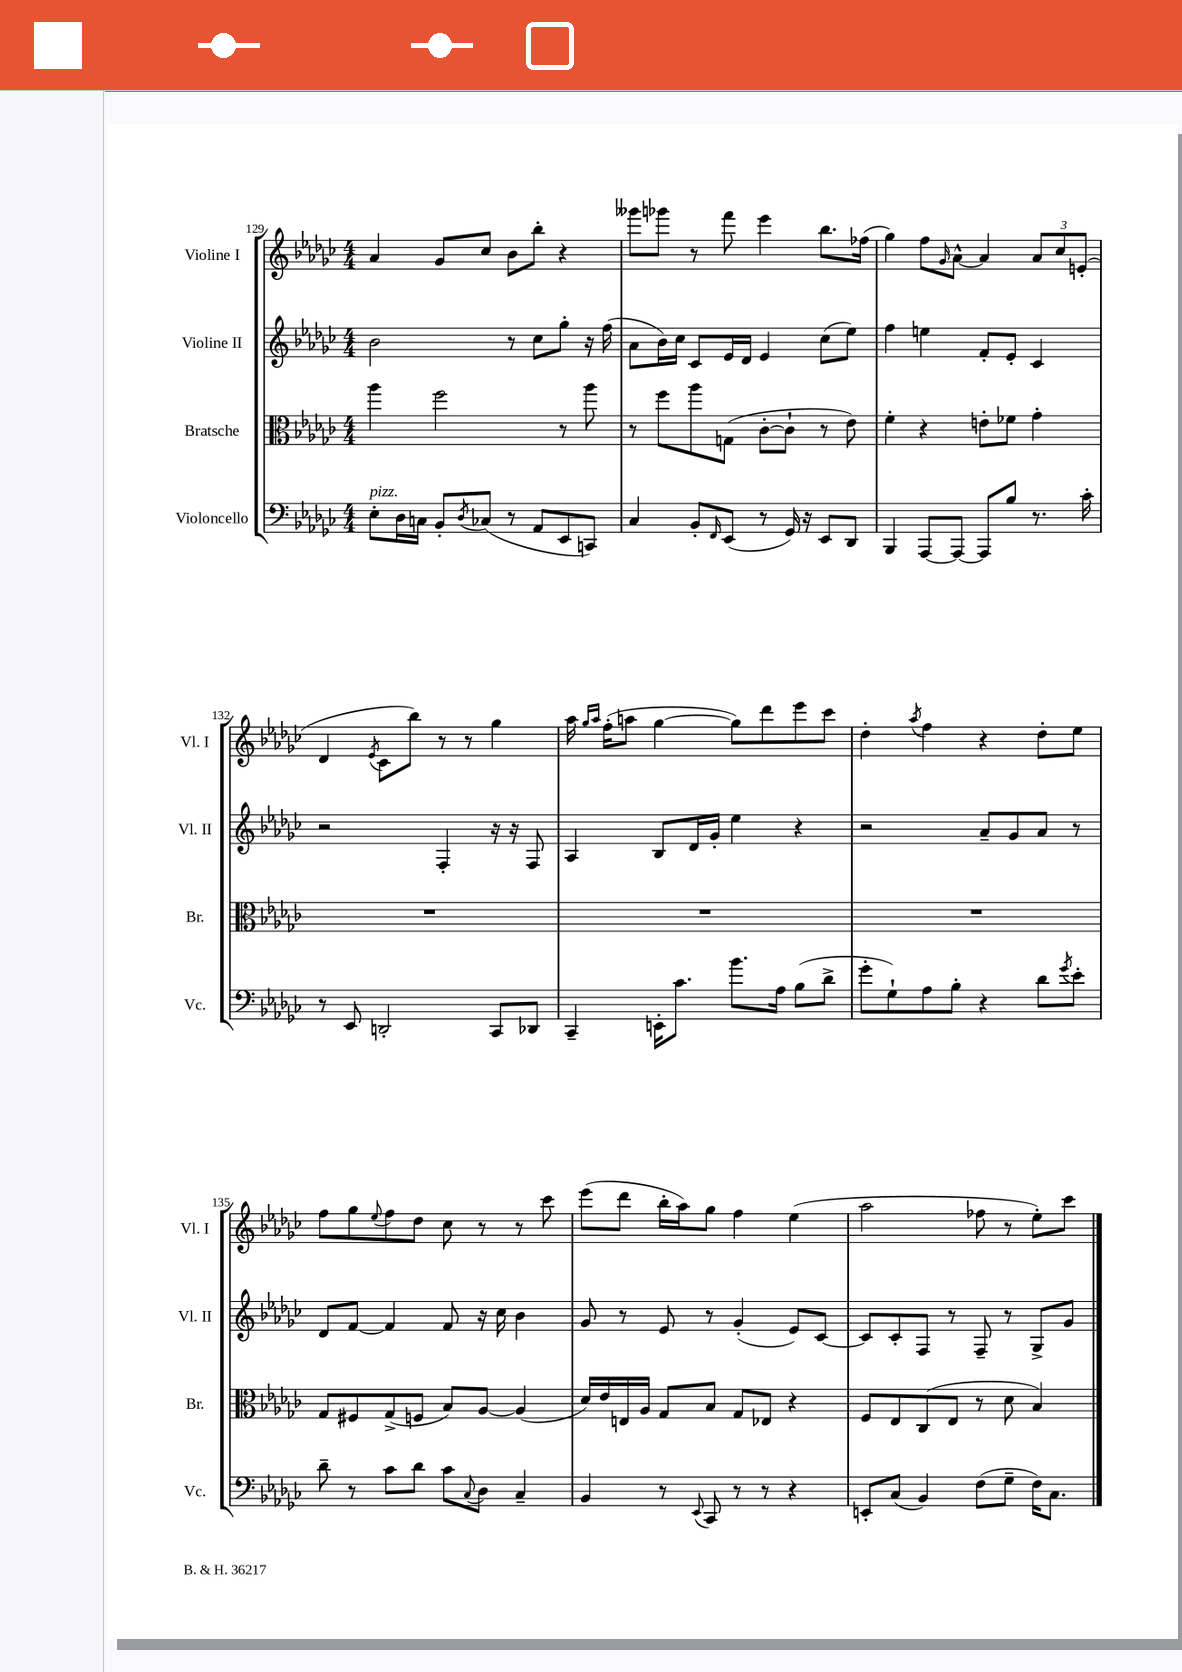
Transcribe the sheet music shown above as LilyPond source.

<<
\new StaffGroup <<
\new Staff = "s0" \with { instrumentName = "Violine I" shortInstrumentName = "Vl. I" } {
    \clef treble \key ges \major \numericTimeSignature \time 4/4
    aes'4 ges'8 ces''8 bes'8 bes''8-. r4 |
    geses'''8 ges'''8 r8 f'''8 ees'''4 bes''8. fes''16( |
    ges''4) f''8 \grace { ges'16 } aes'8~-^ aes'4 \tuplet 3/2 { aes'8 ces''8 e'8-.( } |
    des'4 \acciaccatura { ees'8 } ces'8 bes''8) r8 r8 ges''4 |
    aes''16 \grace { ges''16 aes''16 } f''16-.( a''8 ges''4~ ges''8) des'''8 ees'''8 ces'''8 |
    des''4-. \acciaccatura { aes''8 } f''4 r4 des''8-. ees''8 |
    f''8 ges''8 \appoggiatura { ees''8 } f''8 des''8 ces''8 r8 r8 ces'''8 |
    ees'''8( des'''8 bes''16-. aes''16) ges''8 f''4 ees''4( |
    aes''2 fes''8 r8 ees''8-.) ces'''8 \bar "|." |
}
\new Staff = "s1" \with { instrumentName = "Violine II" shortInstrumentName = "Vl. II" } {
    \clef treble \key ges \major \numericTimeSignature \time 4/4
    bes'2 r8 ces''8 ges''8-. r16 f''16( |
    aes'8 bes'16) ces''16 ces'8 ees'16 des'16 ees'4 ces''8( ees''8) |
    f''4 e''4 f'8-. ees'8-. ces'4 |
    r2 f4-. r16 r16 f8 |
    aes4 bes8 des'16 ges'16-. ees''4 r4 |
    r2 aes'8-- ges'8 aes'8 r8 |
    des'8 f'8~ f'4 f'8 r16 ces''16 bes'4 |
    ges'8 r8 ees'8 r8 ges'4-.( ees'8) ces'8~ |
    ces'8 ces'8-. f8 r8 f8-- r8 ges8-> ges'8 \bar "|." |
}
\new Staff = "s2" \with { instrumentName = "Bratsche" shortInstrumentName = "Br." } {
    \clef alto \key ges \major \numericTimeSignature \time 4/4
    aes''4 f''2 r8 aes''8 |
    r8 f''8 aes''8 g8( ces'8~-. ces'8-! r8 ees'8) |
    f'4-. r4 e'8-. fes'8 ges'4-. |
    R1 |
    R1 |
    R1 |
    ges8 fis8 ges8->( f8 bes8) aes8~ aes4( |
    des'16) ees'16 e16 aes16 ges8 bes8 ges8 ees8 r4 |
    f8 ees8 ces8( ees8 r8 des'8 bes4) \bar "|." |
}
\new Staff = "s3" \with { instrumentName = "Violoncello" shortInstrumentName = "Vc." } {
    \clef bass \key ges \major \numericTimeSignature \time 4/4
    ees8-.^\markup { \italic "pizz." } des16 c16 bes,8-. \acciaccatura { des8 } ces8( r8 aes,8 ees,8 c,8) |
    ces4 bes,8-. \grace { f,16 } ees,8( r8 ges,16) r16 ees,8 des,8 |
    bes,,4 aes,,8~ aes,,8~ aes,,8 bes8 r8. ces'16-. |
    r8 ees,8 d,2-. ces,8 des,8 |
    ces,4-- e,16-. ces'8. bes'8. aes16 bes8( des'8-> |
    ges'8-. ges8-!) aes8 bes8-. r4 des'8 \acciaccatura { ges'8 } ees'8-. |
    des'8-- r8 ces'8 des'8 ces'8 \appoggiatura { ces8 } des8 ces4-- |
    bes,4 r8 \appoggiatura { ees,8 } ces,8 r8 r8 r4 |
    e,8-. ces8( bes,4) f8( ges8-- f16) ces8. \bar "|." |
}
>>
>>
\layout { \context { \Score currentBarNumber = #129 } }
